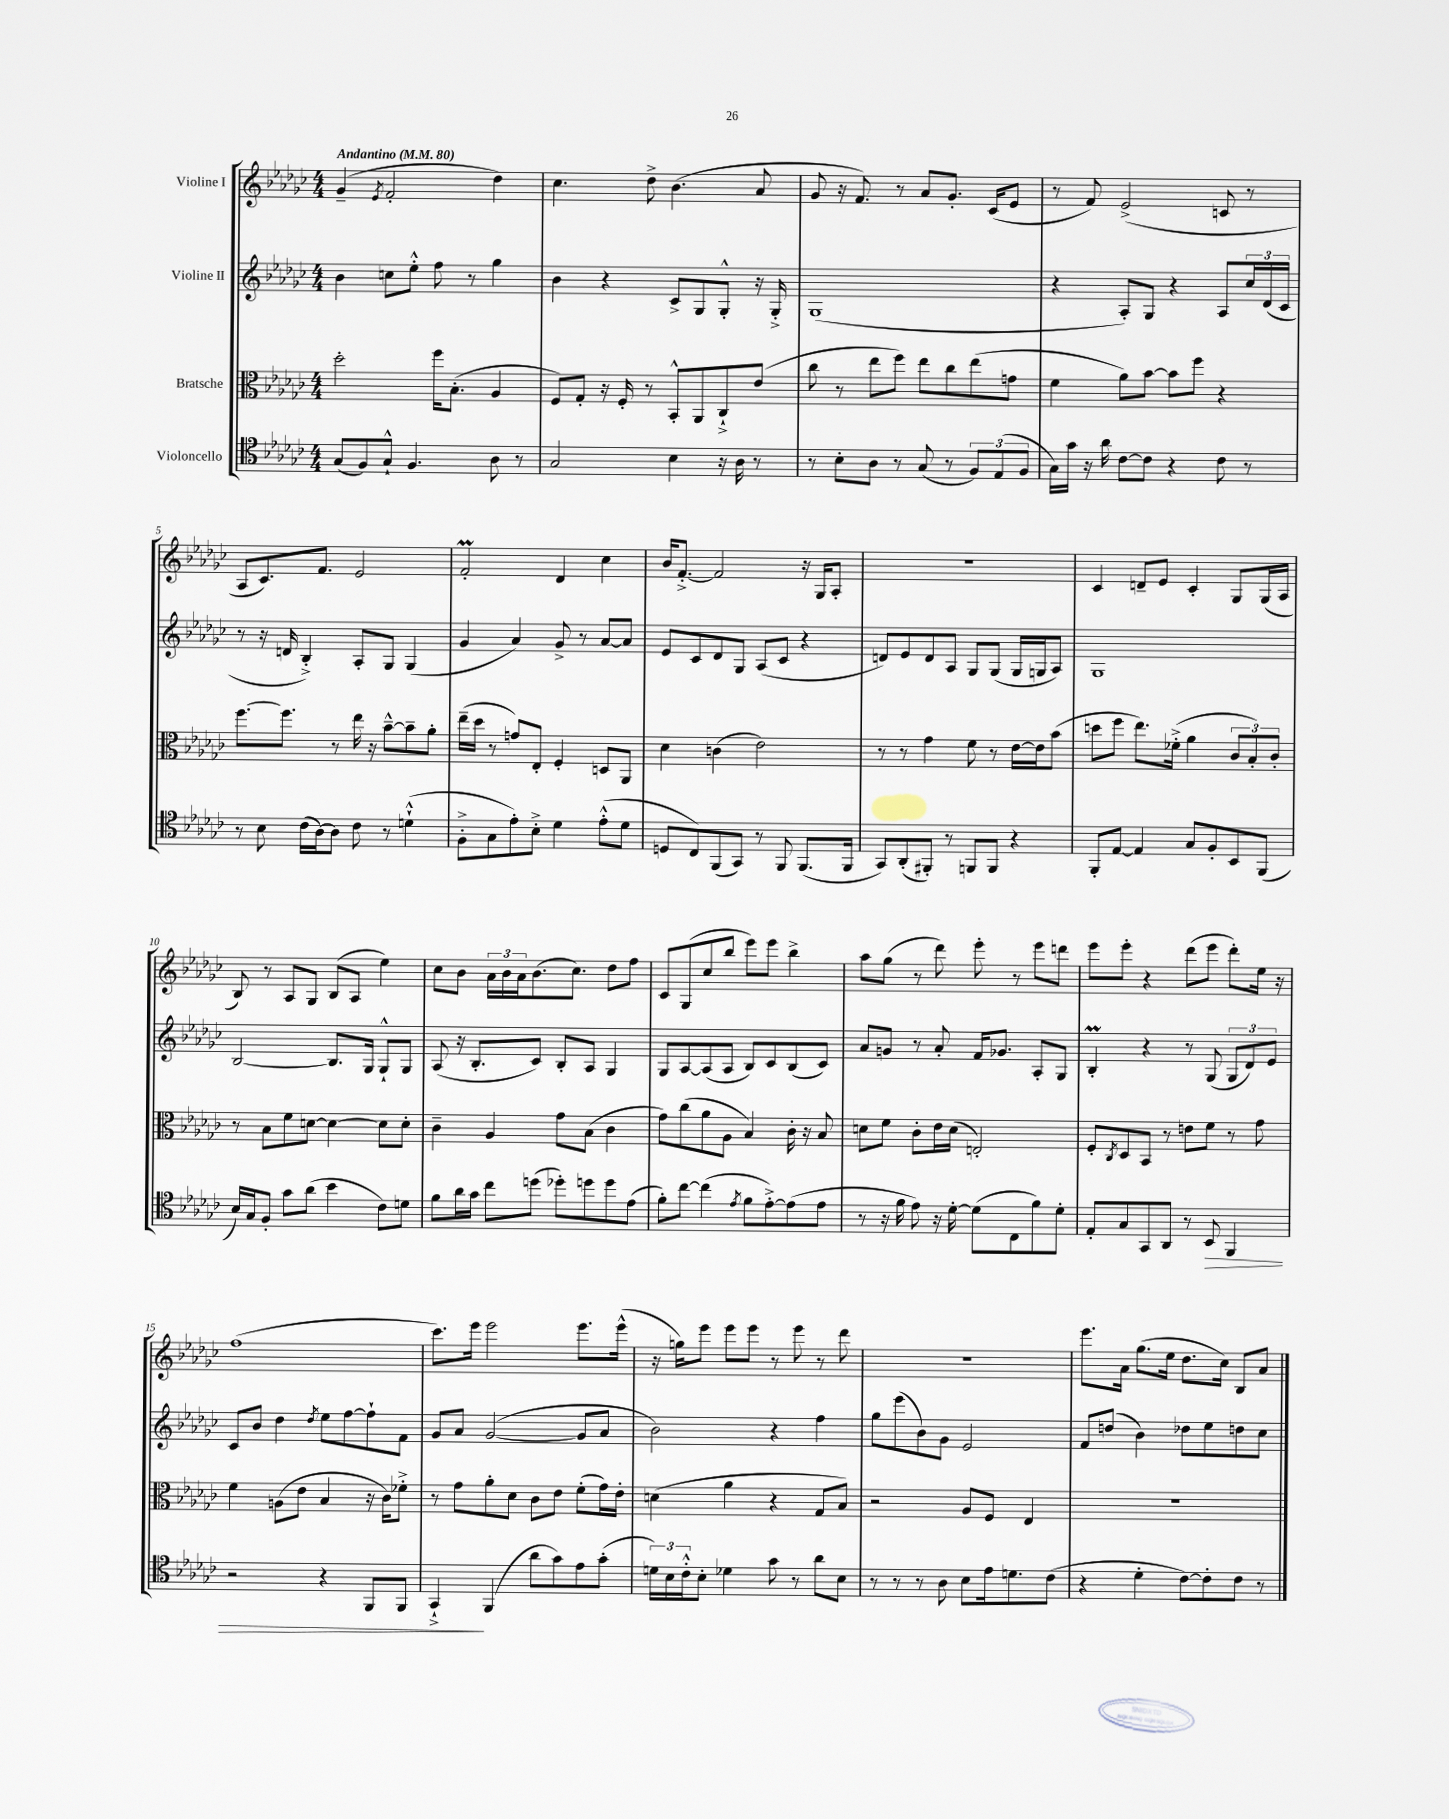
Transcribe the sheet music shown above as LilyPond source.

<<
\new StaffGroup <<
\new Staff = "s0" \with { instrumentName = "Violine I" } {
    \clef treble \key ges \major \numericTimeSignature \time 4/4 \tempo "Andantino" 4 = 80
    ges'4--( \acciaccatura { ees'8 } f'2-. des''4) |
    ces''4. des''8-> bes'4.( aes'8 |
    ges'8 r16 f'8.) r8 aes'8 ges'8.-. ces'16( ees'8 |
    r8 f'8) ees'2->( c'8 r8 |
    aes8 ces'8.) f'8. ees'2 |
    f'2-.\prall des'4 ces''4 |
    bes'16 f'8.~-.-> f'2 r16 ges16 aes8-. |
    R1 |
    ces'4 d'8-- ees'8 ces'4-. ges8 ges16( aes16 |
    bes8) r8 aes8 ges8 bes8( aes8 ees''4) |
    ces''8 bes'8 \tuplet 3/2 { aes'16 bes'16 aes'16 } bes'8.( ces''8.) des''8 f''8 |
    ces'8 ges8( ces''8 bes''8 ees'''8) ees'''8 bes''4-> |
    aes''8 ges''8( r8 des'''8) ees'''8-. r8 ees'''8 d'''8 |
    ees'''8 ees'''8-. r4 des'''8( ees'''8 des'''8-.) ees''16 r16 |
    f''1( |
    ces'''8.) ees'''16 ees'''2 ees'''8. ees'''16-^( |
    r16 g''16) ees'''8 ees'''8 ees'''8 r8 ees'''8 r8 des'''8 |
    R1 |
    ees'''8. aes'16 ges''8.( ees''16 des''8. ces''16) bes8 aes'8 \bar "|." |
}
\new Staff = "s1" \with { instrumentName = "Violine II" } {
    \clef treble \key ges \major \numericTimeSignature \time 4/4
    bes'4 c''8 ees''8-.-^ f''8 r8 ges''4 |
    bes'4 r4 ces'8-> ges8 ges8-.-^ r16 ges16-.-> |
    ges1( |
    r4 aes8-.) ges8 r4 aes8 \tuplet 3/2 { ces''16 des'16( ces'16 } |
    r8 r16 d'16 bes4-.->) aes8-. ges8 ges4( |
    ges'4 aes'4) ges'8-> r8 aes'8~ aes'8 |
    ees'8 ces'8 des'8 ges8 aes8( ces'8 r4 |
    d'8) ees'8 d'8 aes8 ges8 ges8( ges16 g16 aes8) |
    ges1 |
    bes2~ bes8. ges16 ges8-!-^ ges8 |
    aes8( r16 bes8.-. ces'8) bes8-. aes8 ges4 |
    ges8 aes8~ aes8( aes8 bes8) ces'8 bes8( ces'8) |
    aes'8 g'8 r8 aes'8-. f'16 ges'8. aes8-. ges8 |
    bes4-.\prall r4 r8 ges8( \tuplet 3/2 { ges8 des'8) ees'8 } |
    ces'8 bes'8 des''4 \acciaccatura { des''8 } ees''8 f''8~ f''8-! f'8 |
    ges'8 aes'8 ges'2~( ges'8 aes'8 |
    bes'2) r4 f''4 |
    ges''8 ees'''8( bes'8) ges'8 ees'2 |
    f'8 d''8( bes'4) des''8 ees''8 d''8 ces''8 \bar "|." |
}
\new Staff = "s2" \with { instrumentName = "Bratsche" } {
    \clef alto \key ges \major \numericTimeSignature \time 4/4
    des''2-. f''16 bes8.-.( aes4 |
    f8) ges8-. r16 f16-. r8 bes,8-.-^ aes,8 ces8-!-> ees'8( |
    ces''8 r8 ees''8 f''8) ees''8 ces''8 ees''8( g'8 |
    f'4 aes'8) bes'8~ bes'8 f''8 r4 |
    f''8.~ f''8. r8 ees''16 r16 bes'8~---^ bes'8-- aes'8-. |
    ees''16--( des''16 r8 g'8) ees8-. f4-. d8 aes,8 |
    des'4 c'4( ees'2) |
    r8 r8 ges'4 f'8 r8 ees'16~ ees'16 bes'8( |
    d''8 f''8 ees''8.) fes'16-.->( aes'4 \tuplet 3/2 { ces'8 bes8-.) ces'8-. } |
    r8 bes8 f'8 d'8~ d'4~ d'8 d'8-. |
    ces'4-- aes4 ges'8 bes8( ces'4 |
    ges'8) ces''8( aes'8 aes8 bes4) ces'16-. r16 bes8 |
    d'8 f'8 ces'8-. ees'16 d'16( e2-.) |
    f8-. \acciaccatura { ces8 } des8 bes,8 r8 e'8 f'8 r8 ges'8 |
    f'4 a8( ees'8 bes4 r16 ces'16) fes'8-.-> |
    r8 ges'8 aes'8-. des'8 ces'8 ees'8 f'8-.( ges'16) ees'16-. |
    d'4( aes'4 r4 ges8 bes8) |
    r2 aes8 f8 ees4 |
    R1 \bar "|." |
}
\new Staff = "s3" \with { instrumentName = "Violoncello" } {
    \clef tenor \key ges \major \numericTimeSignature \time 4/4
    ges8( f8) ges8-!-^ f4. aes8 r8 |
    ges2 bes4 r16 aes16 r8 |
    r8 bes8-. aes8 r8 ges8( r8 \tuplet 3/2 { f8) ees8( f8 } |
    ges16) ges'16 r16 aes'16 ces'8~ ces'8 r4 ces'8 r8 |
    r8 bes8 ces'16( aes16~) aes8 ces'8 r8 d'4-!-^( |
    f8-.-> ges8 ees'8-.) bes8-.-> des'4 ees'8-.-^( des'8 |
    d8 ces8) f,8( ges,8) r8 f,8 f,8.( f,16 |
    ges,8) aes,8-.( fis,8-.) r8 f,8 f,8 r4 |
    f,8-. ees8~ ees4 ges8 f8-. bes,8 f,8( |
    bes16) ges16 f8-. ges'8 aes'8( bes'4 ces'8) d'8 |
    f'8 aes'16 ges'16 ces''8 d''8( des''8-.) d''8 d''8 ees'8( |
    f'8-.) ces''8~ ces''4( \acciaccatura { ees'8 } f'8 ees'8~-.->) ees'8( ees'8 |
    r8 r16 f'16 ees'8) r16 des'16~-. des'8( ces8 f'8) des'8-. |
    ees8-. ges8 ges,8 aes,8 r8 bes,8\> f,4 |
    r2 r4 f,8 f,8 |
    ges,4-!->\! f,4( aes'8 ges'8) ees'8 ges'8-.( |
    \tuplet 3/2 { d'16) bes16 ces'16-.-^ } bes8-. des'4 ges'8 r8 aes'8 bes8 |
    r8 r8 r8 aes8 bes8 ees'16 d'8. ces'8( |
    r4 des'4-. ces'8~) ces'8-. ces'8 r8 \bar "|." |
}
>>
>>
